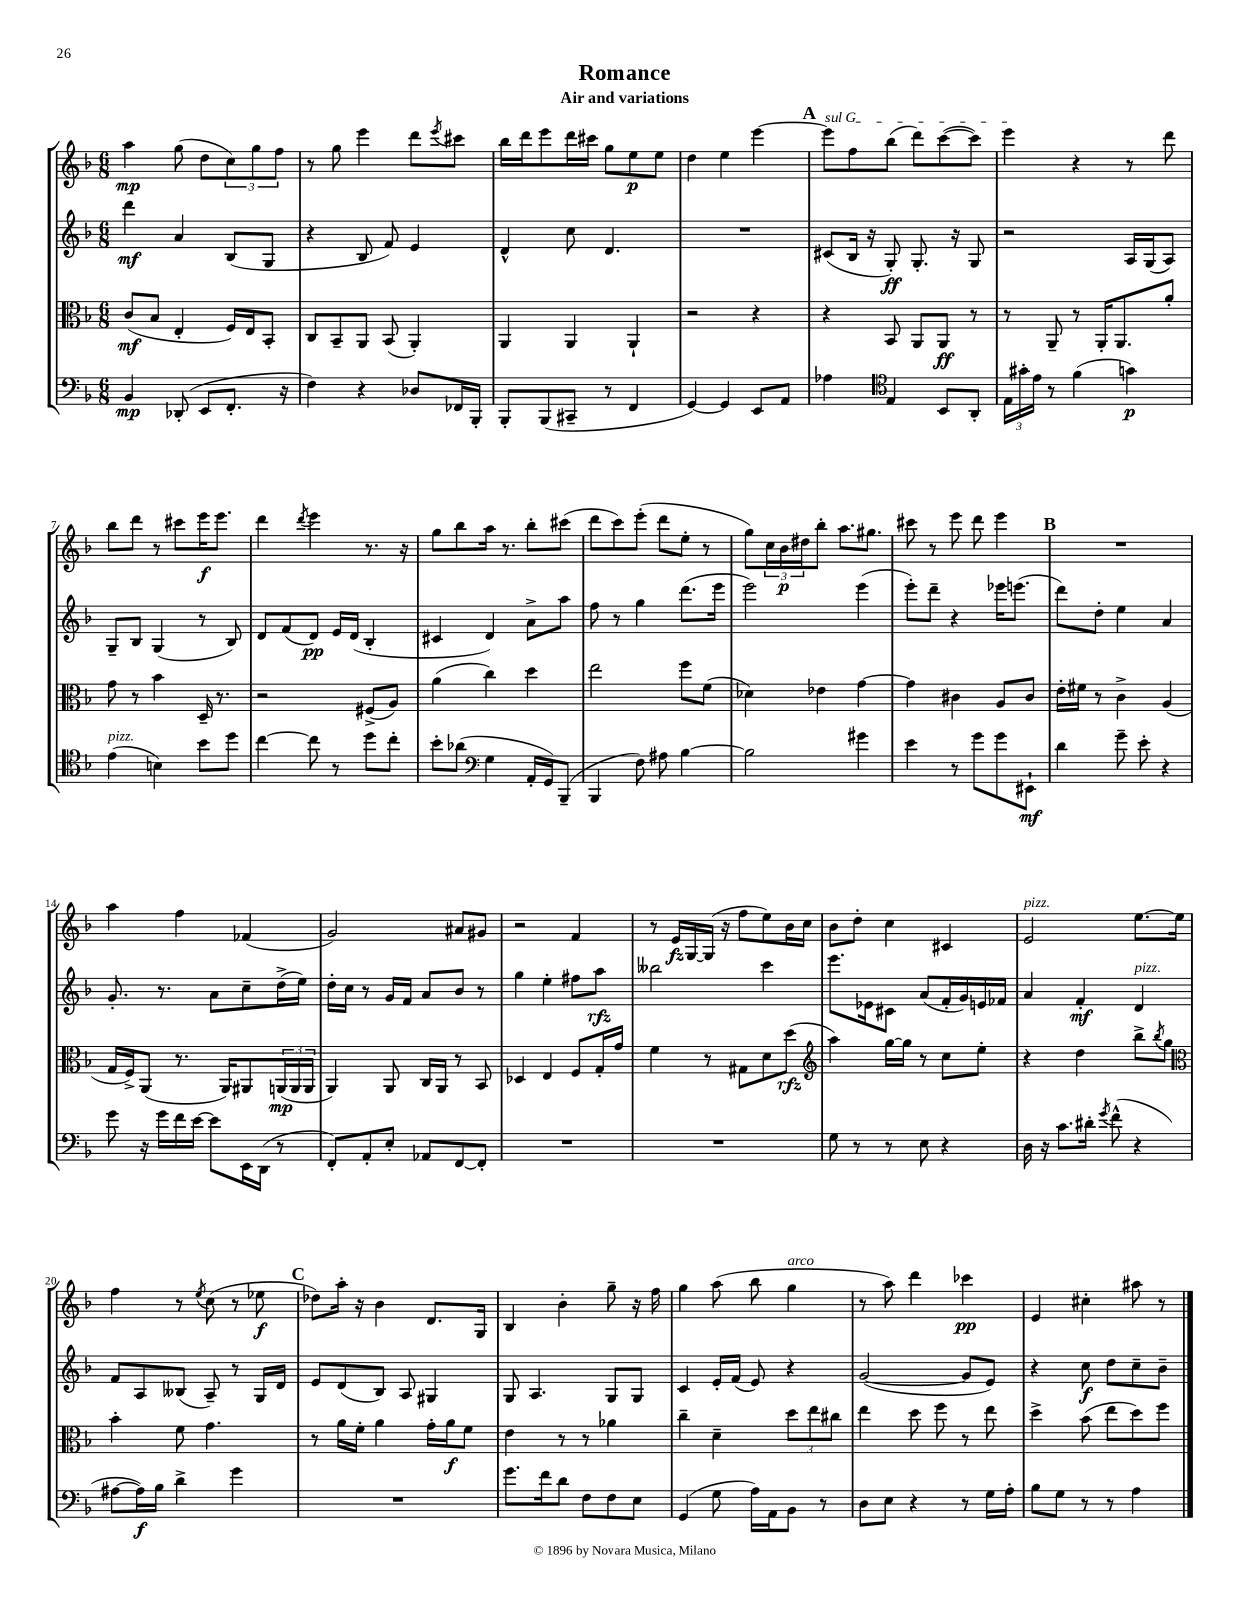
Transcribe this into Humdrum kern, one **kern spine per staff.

**kern	**kern	**kern	**kern
*staff4	*staff3	*staff2	*staff1
*clefF4	*clefC3	*clefG2	*clefG2
*k[b-]	*k[b-]	*k[b-]	*k[b-]
*M6/8	*M6/8	*M6/8	*M6/8
4BB-	(8c	4ddd	4aa
.	8B-	.	.
(8DD-'	4E'	4a	(8gg
8EE	.	.	8dd
8.FF'	16F)	(8B-	12cc)
.	16E	.	.
.	.	.	12gg
.	8BB-'	8G	.
.	.	.	12ff
16r	.	.	.
=	=	=	=
4F)	8C	4r	8r
.	8BB-~	.	8gg
4r	8AA	8B-	4eee
.	(8BB-	8f)	.
8D-	4AA')	4e	8ddd
.	.	.	8qeee
16FF-	.	.	8ccc#
16BBB-'	.	.	.
=	=	=	=
8BBB-'	4AA	4d^^	16bb-
.	.	.	16ddd
(8BBB-	.	.	8eee
8CC#~	4AA	8cc	16ddd
.	.	.	16ccc#
8r	.	4.d	8gg
4FF	4AA`	.	8ee
.	.	.	8ee
=	=	=	=
[4GG)	2r	2.r	4dd
4GG]	.	.	4ee
8EE	4r	.	[4eee
8AA	.	.	.
=	=	=	=
4A-	4r	(8c#	8eee]
.	.	16B-	8ff
.	.	16r	.
*clefC4	*	*	*
4E	8BB-	8G')	(8bb-
.	8AA	8.G'	8ddd)
8BB-	8AA	.	([8ccc
.	.	16r	.
8AA'	8r	8G	8ccc])
=	=	=	=
24E	8r	2r	4eee
24g#'	.	.	.
24e	.	.	.
8r	8AA~	.	.
(4f	8r	.	4r
.	16AA'	.	.
.	8.AA	.	.
4g)	.	16A	8r
.	.	(16G	.
.	8a'	8A)	8ddd
=	=	=	=
(4e	8g	8G~	8bb-
.	8r	8B-	8ddd
4B)	4b-	(4G	8r
.	.	.	8ccc#
8b-	16D~	8r	16eee
.	8.r	.	8.eee
8dd	.	8B-)	.
=	=	=	=
[4cc	2r	8d	4ddd
.	.	(8f	.
.	.	.	8qddd
8cc]	.	8d)	4eee
8r	.	16e	.
.	.	(16d	.
8dd	(8F#^	4B-'	8.r
8cc'	8A)	.	.
.	.	.	16r
=	=	=	=
8b-'	(4a	4c#	8gg
(8a-	.	.	8bb-
*clefF4	*	*	*
4G	4cc)	4d)	16aa
.	.	.	8.r
16AA'	4dd	8a^	8bb-'
16GG)	.	.	.
(8BBB-~	.	8aa	(8ccc#
=	=	=	=
4BBB-	2ee	8ff	8ddd
.	.	8r	8ccc)
8F)	.	4gg	(8eee'
8A#	.	.	8ddd
[4B-	8ff	(8.ddd	8ee'
.	(8f	.	8r
.	.	16eee	.
=	=	=	=
2B-]	4d-)	2eee)	8gg)
.	.	.	24cc
.	.	.	24b-
.	.	.	24dd#
.	4e-	.	8bb-'
.	.	.	8.aa
4g#	[4g	(4eee	.
.	.	.	8.gg#
=	=	=	=
4e	4g]	8eee')	8ccc#
.	.	8ddd~	8r
8r	4c#	4r	8eee
8g	.	.	8ddd
8g	8A	16eee-	4eee
.	.	(8.eee	.
8EE#`	8c#	.	.
=	=	=	=
4d	16e'	8ddd)	2.r
.	16f#	.	.
.	8r	8dd'	.
8g~	4c^	4ee	.
8e'	.	.	.
4r	(4A	4a	.
=	=	=	=
8g	16G	8.g'	4aa
.	16F^)	.	.
16r	(8AA	.	.
16g	.	8.r	.
16f	8.r	.	4ff
[16e	.	.	.
8e]	.	8a	.
.	16AA)	.	.
16EE	8AA#	8cc~	(4f-
(16DD	.	.	.
8r	(24AA	(16dd^	.
.	24AA	.	.
.	.	16ee)	.
.	24AA	.	.
=	=	=	=
8FF')	4AA)	16dd'	2g)
.	.	16cc	.
8AA'	.	8r	.
8E'	8AA	16g	.
.	.	16f	.
8AA-	16C	8a	.
.	16AA	.	.
[8FF	8r	8b-	8a#
8FF']	8BB-	8r	8g#
=	=	=	=
2.r	4D-	4gg	2r
.	4E	4ee'	.
.	8F	8ff#	4f
.	16G'	8aa	.
.	16g	.	.
=	=	=	=
2.r	4f	2bb--	8r
.	.	.	16e
.	.	.	[16G
.	8r	.	(16G]
.	.	.	16r
.	8G#	.	8ff
.	8d	4ccc	8ee)
.	(8dd	.	16b-
.	.	.	16cc
=	=	=	=
*	*clefG2	*	*
8G	4aa)	8.eee	8b-
8r	.	.	8dd'
.	.	16e-	.
8r	[16gg	8c#	4cc
.	16gg]	.	.
8E	8r	(8a	.
4r	8cc	16f'	4c#
.	.	16g)	.
.	8ee'	16e	.
.	.	16f-	.
=	=	=	=
16D	4r	4a	2e
16r	.	.	.
8.c	.	.	.
.	4dd	4f'	.
16d#'	.	.	.
8qg	.	.	.
(8f^^	.	.	.
4r	8bb-^	4d	[8.ee
.	8qbb-	.	.
.	8gg	.	.
.	.	.	16ee]
=	=	=	=
*	*clefC3	*	*
[8A#	4b-'	8f	4ff
16A#])	.	8A	.
16B-	.	.	.
4d^	8f	(8B--	8r
.	.	.	8qee
.	4.g	8A~)	(8cc
4g	.	8r	8r
.	.	16G	8ee-
.	.	16d	.
=	=	=	=
2.r	8r	8e	8dd-)
.	16a	(8d	16aa'
.	16f'	.	16r
.	4a	8B-)	4b-
.	.	8A	.
.	16g'	4G#	8.d
.	16a	.	.
.	8f	.	.
.	.	.	16G
=	=	=	=
8.g	4e	8G	4B-
.	.	4.A	.
16f	.	.	.
8d	8r	.	4b-'
8F	8r	.	.
8F	4a-	8G	8gg~
8E	.	8G	16r
.	.	.	16ff
=	=	=	=
(4GG	4cc~	4c	4gg
8G	4d~	16e'	(8aa
.	.	(16f	.
16A)	.	8e)	8bb-
16AA	.	.	.
8BB-	12dd	4r	4gg
.	12ee	.	.
8r	.	.	.
.	12cc#	.	.
=	=	=	=
8D	4ee	([2g	8r
8E	.	.	8aa)
4r	8dd	.	4ddd
.	8ff	.	.
8r	8r	8g]	4ccc-
16G	8ee	8e)	.
16A'	.	.	.
=	=	=	=
8B-	4dd^	4r	4e
8G	.	.	.
8r	(8b-	8cc	4cc#'
8r	8ee	8dd	.
4A	8dd)	8cc~	8aa#
.	8ff	8b-~	8r
==	==	==	==
*-	*-	*-	*-
